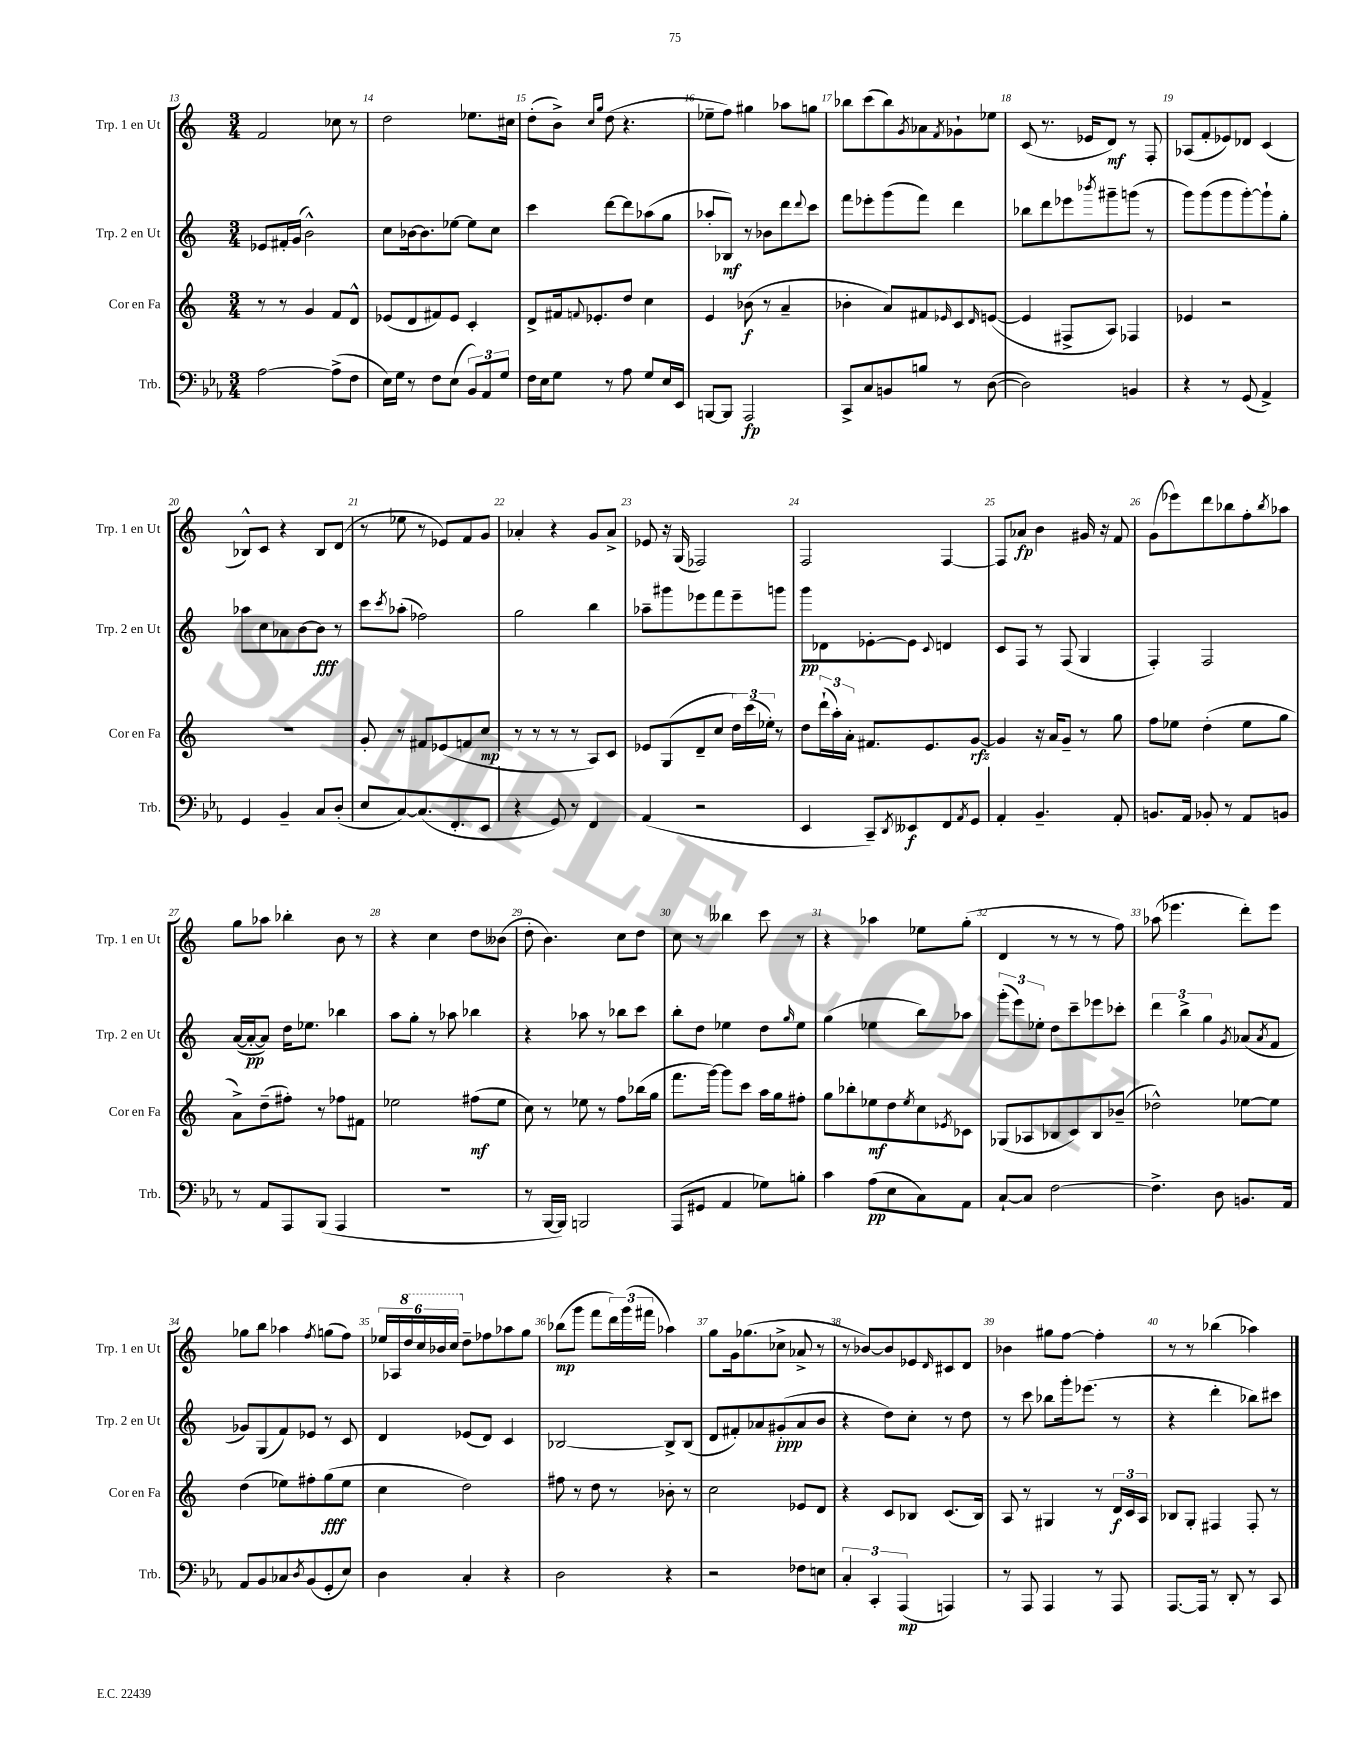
<<
\new StaffGroup <<
\new Staff = "s0" \with { instrumentName = "Trp. 1 en Ut" shortInstrumentName = "Trp. 1 en Ut" } {
    \clef treble \key c \major \numericTimeSignature \time 3/4
    f'2 ces''8 r8 |
    d''2 ees''8. cis''16 |
    d''8-.( b'8->) \grace { c''16 g''16 } d''8( r4. |
    ees''8-- f''8) gis''4 aes''8 g''8 |
    bes''8 c'''8( bes''8) \acciaccatura { g'8 } aes'8 \acciaccatura { f'8 } ges'8-! ees''8 |
    c'8( r8. ees'16 d'8\mf) r8 f8-. |
    aes8( f'8-. ees'8) des'8 c'4( |
    bes8-^) c'8 r4 bes8 d'8( |
    r8 ees''8 r8 ees'8) f'8 g'8 |
    aes'4-. r4 g'8 aes'8-> |
    ees'8 r16 g16( fes2) |
    f2 f4~ |
    f8 aes'8\fp b'4 gis'16 r16 f'8 |
    g'8( ees'''8) d'''8 bes''8 f''8-. \acciaccatura { bes''8 } aes''8 |
    g''8 aes''8 bes''4-. b'8 r8 |
    r4 c''4 d''8 beses'8( |
    d''8-. b'4.) c''8 d''8 |
    c''8 r8 beses''4 c'''8 r8 |
    r4 aes''4 ees''8 g''8-.( |
    d'4 r8 r8 r8 f''8) |
    aes''8( ees'''4. d'''8-.) ees'''8 |
    ges''8 b''8 aes''4 \acciaccatura { f''8 } g''8( f''8) |
    \tuplet 6/4 { ees''16 aes16 \ottava #1 d'''16 c'''16 bes''16 c'''16 \ottava #0 } d''8-- fes''8 aes''8 g''8 |
    bes''8\mp( g'''8 f'''8 \tuplet 3/2 { d'''16) g'''16( fis'''16 } aes''4) |
    g''8 g'16 ges''8.( ces''8-> aes'8-> r8 |
    r8 bes'8~) bes'8 ees'8 \grace { d'16 } cis'8 d'8 |
    bes'4 gis''8 f''8~ f''4-. |
    r8 r8 bes''4( aes''4) \bar "|." |
}
\new Staff = "s1" \with { instrumentName = "Trp. 2 en Ut" shortInstrumentName = "Trp. 2 en Ut" } {
    \clef treble \key c \major \numericTimeSignature \time 3/4
    ees'8 fis'16-. g'16( b'2-^) |
    c''8 bes'16~ bes'8. ees''8~ ees''8 c''8 |
    c'''4 d'''8~ d'''8 aes''8( g''8 |
    aes''8-. bes8\mf) r8 bes'8 d'''8 \appoggiatura { d'''8 } c'''8 |
    f'''8 ees'''8-. g'''8( f'''8) d'''4 |
    bes''8 d'''8 ees'''8 \acciaccatura { bes'''8 } gis'''8-- g'''8( r8 |
    g'''8) g'''8( g'''8 g'''8~-.) g'''8-! g''8-. |
    aes''8 c''8 aes'8 b'8~ b'8\fff r8 |
    c'''8 \acciaccatura { c'''8 } aes''8-.( fes''2) |
    g''2 b''4 |
    aes''8-- gis'''8 ees'''8 f'''8 ees'''8-- g'''8 |
    g'''8\pp des'8 ees'8~-. ees'8 \appoggiatura { c'8 } d'4 |
    c'8 f8 r8 f8( g4 |
    f4-.) f2 |
    a'16~( a'16~-.\pp a'8) d''16 ees''8. bes''4 |
    a''8 g''8-. r8 aes''8 bes''4 |
    r4 aes''8 r8 bes''8 c'''8 |
    b''8-. d''8 ees''4 d''8 \grace { g''16 } ees''8 |
    g''4( ees''4 b''8) aes''8 |
    \tuplet 3/2 { g'''8-.( e'''8) ees''8-. } d''8 c'''8-- ees'''8 ces'''8-. |
    \tuplet 3/2 { d'''4 b''4-> g''4 } \acciaccatura { g'8 } aes'8( \acciaccatura { aes'8 } f'8 |
    ges'8) g8( f'8) ees'8 r8 c'8 |
    d'4 ees'8( d'8) c'4 |
    bes2~ bes8-> bes8( |
    d'8 fis'8-.) aes'8 gis'8-.\ppp( aes'8 b'8 |
    r4 d''8) c''8-. r8 d''8 |
    r8 c'''8 bes''8 g'''16-. ees'''8.( r8 |
    r4 d'''4-. bes''8) cis'''8 \bar "|." |
}
\new Staff = "s2" \with { instrumentName = "Cor en Fa" shortInstrumentName = "Cor en Fa" } {
    \clef treble \key c \major \numericTimeSignature \time 3/4
    r8 r8 g'4 f'8 d'8-^ |
    ees'8( d'8 fis'8) ees'8 c'4-. |
    d'8-> fis'16 \appoggiatura { f'8 } ees'8.-. d''8 c''4 |
    e'4 bes'8\f( r8 a'4-- |
    bes'4-. a'8) fis'8 \grace { ees'16 } c'8 \grace { d'16 } e'8~( |
    e'4 fis8-> a8) fes4 |
    ees'4 r2 |
    R2. |
    g'8-. r8 fis'8 ees'8( f'8 c''8\mp |
    r8 r8 r8 r8 a8) c'8 |
    ees'8 g8( d'8-- c''8 \tuplet 3/2 { d''16) c'''16( ees''16-.) } r8 |
    d''8 \tuplet 3/2 { d'''16-!( a''16-.) a'16-. } fis'8. e'8. g'8~\rfz |
    g'4 r16 a'16 g'8-- r8 g''8 |
    f''8 ees''8 d''4-.( ees''8 g''8 |
    a'8->) d''8--( fis''8-.) r8 fes''8 fis'8 |
    ees''2 fis''8\mf( ees''8 |
    c''8) r8 ees''8 r8 f''8 bes''16( g''16 |
    f'''8. g'''16~) g'''8 c'''8 a''16 g''16 fis''8-. |
    g''8 bes''8-. ees''8\mf d''8 \acciaccatura { ees''8 } c''8 \acciaccatura { ees'8 } ces'8 |
    ges8( aes8 bes8 c'8) bes8 bes'8--( |
    des''2-^) ees''8~ ees''8 |
    d''4( ees''8) fis''8-. g''8\fff( ees''8 |
    c''4 d''2) |
    fis''8 r8 d''8 r8 bes'8-. r8 |
    c''2 ees'8 d'8 |
    r4 c'8 bes8 c'8.( bes16) |
    a8 r8 gis4 r8 \tuplet 3/2 { d'16\f c'16 a16 } |
    bes8 g8-. fis4 fis8-. r8 \bar "|." |
}
\new Staff = "s3" \with { instrumentName = "Trb." shortInstrumentName = "Trb." } {
    \clef bass \key ees \major \numericTimeSignature \time 3/4
    aes2~ aes8->( f8 |
    ees16) g16 r8 f8 ees8( \tuplet 3/2 { bes,8) aes,8 g8 } |
    f16 ees16 g8 r8 aes8 g8 ees16 ees,16 |
    b,,8~ b,,8 aes,,2\fp |
    c,8-> c8 b,8 b8 r8 d8~( |
    d2) b,4 |
    r4 r8 g,8( aes,4->) |
    g,4 bes,4-- c8 d8-.( |
    ees8 c8~) c8.( f,8.-. ees,8 |
    r4 g,8) r8 f,4 |
    aes,4( r2 |
    ees,4 c,8--) \acciaccatura { d,8 } eeses,8\f f,8 \acciaccatura { aes,8 } g,8 |
    aes,4-. bes,4.-- aes,8-. |
    b,8. aes,16 bes,8-. r8 aes,8 b,8 |
    r8 aes,8 aes,,8 bes,,8( aes,,4 |
    R2. |
    r8 bes,,16~ bes,,16) b,,2 |
    aes,,8( gis,8 aes,4 ges8) b8-. |
    c'4 aes8\pp( ees8 c8) aes,8 |
    c8~-! c8 f2~ |
    f4.-> d8 b,8. aes,16 |
    aes,8 bes,8 ces8 \acciaccatura { d8 } bes,8( g,8-. ees8) |
    d4 c4-. r4 |
    d2 r4 |
    r2 fes8 e8 |
    \tuplet 3/2 { c4-. c,4-. aes,,4\mp( } a,,4) |
    r8 aes,,8 aes,,4 r8 aes,,8 |
    aes,,8.~ aes,,16 r8 d,8-. r8 c,8 \bar "|." |
}
>>
>>
\layout { \context { \Score currentBarNumber = #13 \override BarNumber.break-visibility = ##(#f #t #t) barNumberVisibility = #all-bar-numbers-visible } }
